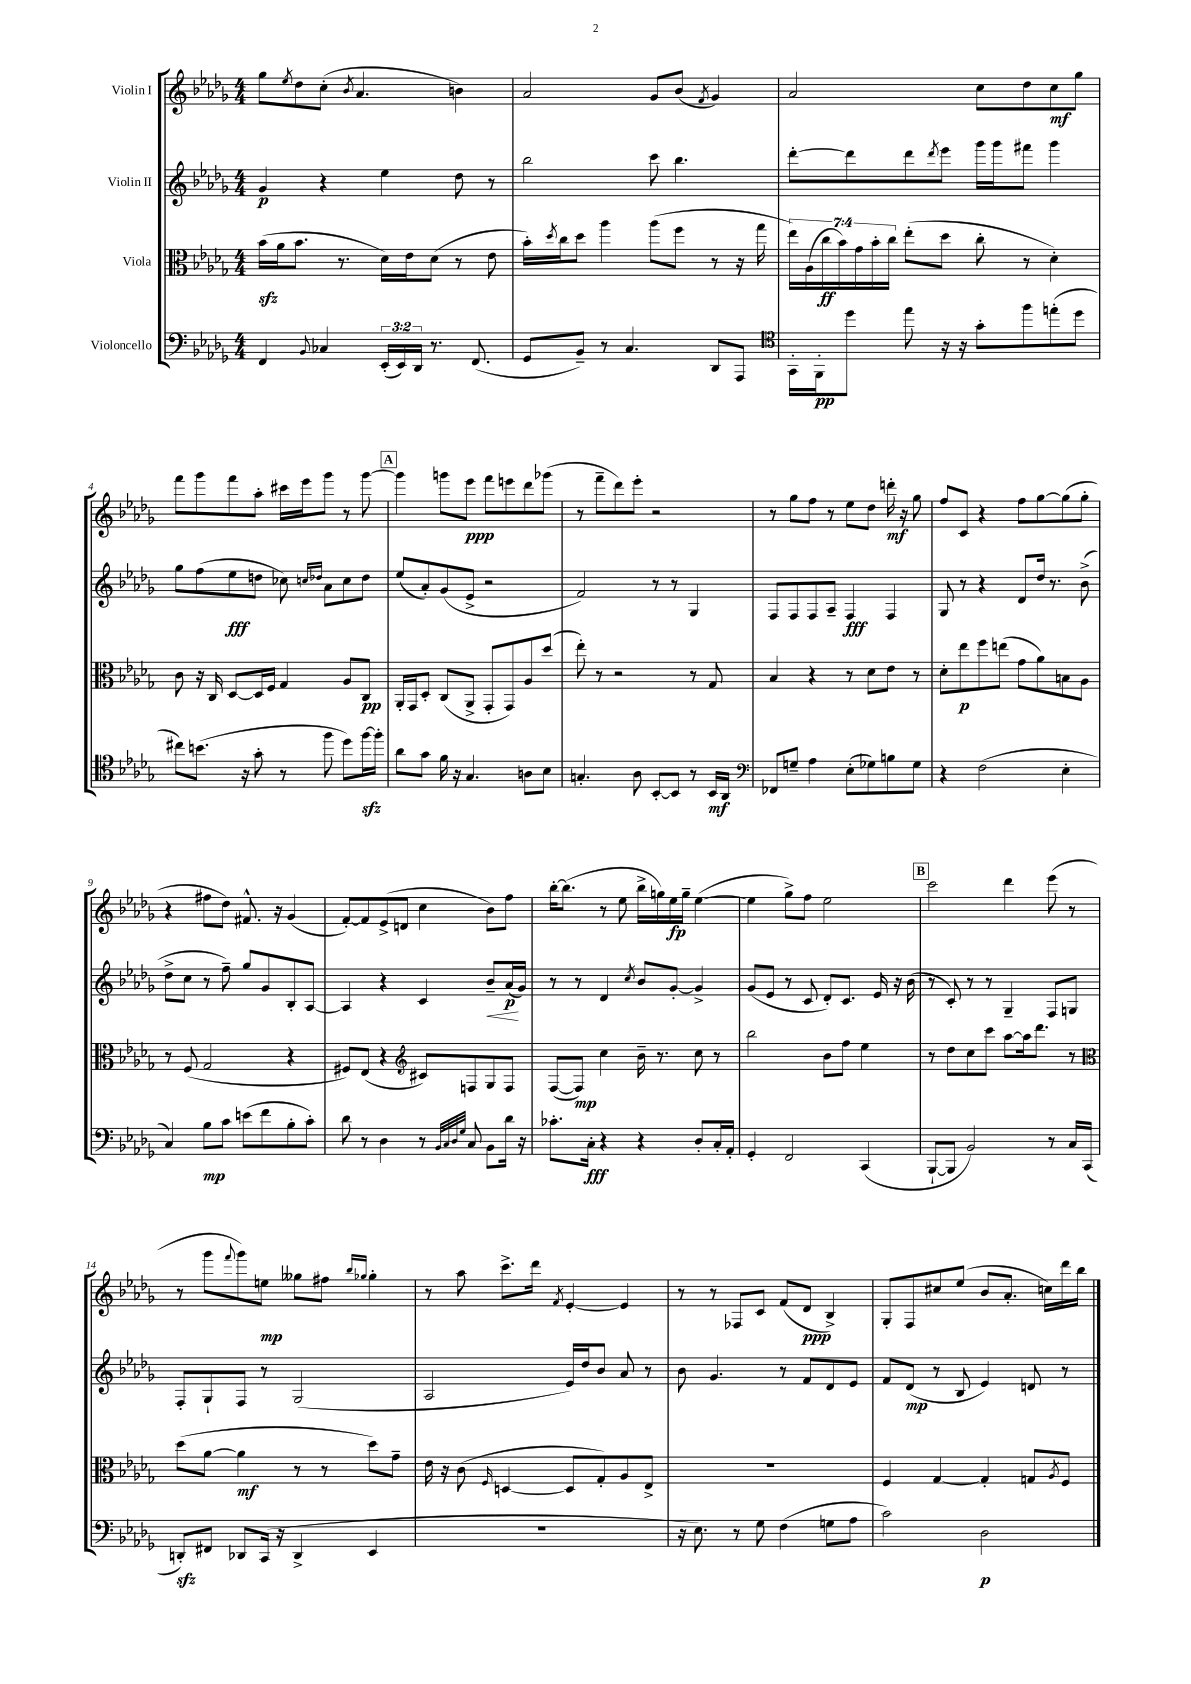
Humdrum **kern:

**kern	**dynam	**kern	**dynam	**kern	**dynam	**kern	**dynam
*part4	*part4	*part3	*part3	*part2	*part2	*part1	*part1
*staff4	*staff4	*staff3	*staff3	*staff2	*staff2	*staff1	*staff1
*I"Violoncello	*	*I"Viola	*	*I"Violin II	*	*I"Violin I	*
*clefF4	*	*clefC3	*	*clefG2	*	*clefG2	*
*k[b-e-a-d-g-]	*	*k[b-e-a-d-g-]	*	*k[b-e-a-d-g-]	*	*k[b-e-a-d-g-]	*
*M4/4	*	*M4/4	*	*M4/4	*	*M4/4	*
=1	=1	=1	=1	=1	=1	=1	=1
4FF/	.	(16b-zz\LL	.	4g-/	p	8gg-\L	.
.	.	16a-\J	.	.	.	.	.
.	.	.	.	.	.	8qee-/	.
.	.	8.b-\J	.	.	.	8dd-\	.
8qqBB-/	.	.	.	.	.	.	.
4C-X/	.	.	.	4r	.	(8cc'\J	.
.	.	8.r	.	.	.	.	.
.	.	.	.	.	.	8qb-/	.
.	.	.	.	.	.	4.a-/	.
(24EE-'/LL	.	16d-\LL)	.	4ee-\	.	.	.
24EE-/)	.	.	.	.	.	.	.
.	.	16e-\J	.	.	.	.	.
24DD-/JJ	.	.	.	.	.	.	.
8.r	.	(8d-\J	.	.	.	.	.
.	.	8r	.	8dd-\	.	4bn\)	.
(8.FF/	.	.	.	.	.	.	.
.	.	8e-\	.	8r	.	.	.
=2	=2	=2	=2	=2	=2	=2	=2
8GG-/L	.	16b-'\LL)	.	2bb-\	.	2a-/	.
.	.	8qdd-/	.	.	.	.	.
.	.	16cc\J	.	.	.	.	.
8BB-~/J)	.	8dd-\J	.	.	.	.	.
8r	.	4aa-\	.	.	.	.	.
4.C/	.	.	.	.	.	.	.
.	.	(8aa-\L	.	8ccc\	.	8g-/L	.
.	.	8ff\J	.	4.bb-\	.	(8b-/J	.
.	.	.	.	.	.	8qf/	.
8DD-/L	.	8r	.	.	.	4g-/)	.
8AAA-/J	.	16r	.	.	.	.	.
.	.	16gg-\	.	.	.	.	.
=3	=3	=3	=3	=3	=3	=3	=3
*clefC4	*	*	*	*	*	*	*
16GG-'\LL	.	28ee-\LL)	.	[8ddd-'\L	.	2a-/	.
.	.	(28A-\	.	.	.	.	.
16FF'\J	pp	.	.	.	.	.	.
.	.	28cc\	ff	.	.	.	.
.	.	28b-\)	.	.	.	.	.
8dd-\J	.	.	.	8ddd-\]	.	.	.
.	.	28g-\	.	.	.	.	.
.	.	28b-'\	.	.	.	.	.
.	.	28cc\JJ	.	.	.	.	.
8ee-\	.	(8ee-'\L	.	8ddd-\	.	.	.
.	.	.	.	8qddd-/	.	.	.
16r	.	8dd-\J	.	8eee-\J	.	.	.
16r	.	.	.	.	.	.	.
8g-'\L	.	8cc'\	.	16ggg-\LL	.	8cc\L	.
.	.	.	.	16ggg-\J	.	.	.
8ff\	.	8r	.	8fff#X\J	.	8dd-\	.
(8een'\	.	4d-'\)	.	4ggg-\	.	8cc\	mf
8dd-\J	.	.	.	.	.	8gg-\J	.
!!LO:LB:g=z
=4	=4	=4	=4	=4	=4	=4	=4
8cc#X\L)	.	8c\	.	8gg-\L	.	8fff\L	.
(8.bn\J	.	16r	.	(8ff\	.	8ggg-\	.
.	.	16C/	.	.	.	.	.
.	.	[8D-/L	.	8ee-\	fff	8fff\	.
16r	.	.	.	.	.	.	.
8g-'\	.	16D-/L]	.	8ddn\J	.	8aa-'\J	.
.	.	16F/JJ	.	.	.	.	.
8r	.	4G-/	.	8cc-X\)	.	16ccc#X\LL	.
.	.	.	.	.	.	16eee-\J	.
.	.	.	.	16qqccn/LL	.	.	.
.	.	.	.	16qqdd-X/JJ	.	.	.
8ff\	.	.	.	8a-\L	.	8ggg-\J	.
8dd-\L)	.	8A-/L	.	8cc\	.	8r	.
[16ffzz\L	.	8C/J	pp	8dd-\J	.	[8ggg-\	.
16ff'\JJ]	.	.	.	.	.	.	.
!!LO:REH:place=s1:t=A
=5	=5	=5	=5	=5	=5	=5	=5
8a-\L	.	16AA-'/LL	.	(8ee-/L	.	4ggg-\]	.
.	.	16GG-/J	.	.	.	.	.
8g-\J	.	8D-'/J	.	8a-'/)	.	.	.
16f\	.	(8C/L	.	(8g-/	.	8gggn\L	.
16r	.	.	.	.	.	.	.
4.G-/	.	8AA-^/J	.	8e-^/J	.	8eee-\J	ppp
.	.	8GG-'/L	.	2r	.	8fff\L	.
.	.	8GG-/)	.	.	.	8eeen\	.
8An\L	.	8A-/	.	.	.	8ddd-\	.
8B-\J	.	(8dd-/J	.	.	.	(8ggg-X\J	.
=6	=6	=6	=6	=6	=6	=6	=6
4.Gn'/	.	8ee-'\)	.	2f/)	.	8r	.
.	.	8r	.	.	.	8fff~\L	.
.	.	2r	.	.	.	8ddd-\)	.
8A-\	.	.	.	.	.	8eee-'\J	.
[8BB-'/L	.	.	.	8r	.	2r	.
8BB-/J]	.	.	.	8r	.	.	.
8r	.	8r	.	4G-/	.	.	.
16BB-/LL	mf	8G-/	.	.	.	.	.
16AA-/JJ	.	.	.	.	.	.	.
=7	=7	=7	=7	=7	=7	=7	=7
*clefF4	*	*	*	*	*	*	*
8FF-X/L	.	4B-/	.	8F/L	.	8r	.
8Gn~/J	.	.	.	8F/	.	8gg-\L	.
4A-\	.	4r	.	8F/	.	8ff\J	.
.	.	.	.	8A-~/J	.	8r	.
(8E-'\L	.	8r	.	4F/	fff	8ee-\L	.
8G-X\)	.	8d-\L	.	.	.	8dd-\J	.
8Bn\	.	8e-\J	.	4F/	.	16dddn'\	mf
.	.	.	.	.	.	16r	.
8G-\J	.	8r	.	.	.	8gg-\	.
=8	=8	=8	=8	=8	=8	=8	=8
4r	.	8d-'\L	.	8G-/	.	8ff/L	.
.	.	8ee-\	p	8r	.	8c/J	.
(2F\	.	8ff\	.	4r	.	4r	.
.	.	(8een\J	.	.	.	.	.
.	.	8g-\L	.	8d-/L	.	8ff\L	.
.	.	8a-\)	.	16dd-/Jk	.	[8gg-\	.
.	.	.	.	8.r	.	.	.
4E-'\	.	8Bn\	.	.	.	(8gg-\]	.
.	.	8A-\J	.	(8b-^\	.	8gg-'\J	.
!!LO:LB:g=z
=9	=9	=9	=9	=9	=9	=9	=9
4C/)	.	8r	.	8dd-^\L	.	4r	.
.	.	(8F/	.	8cc\J	.	.	.
8B-\L	mp	2G-/	.	8r	.	8ff#X\L	.
8c\J	.	.	.	8ff~\)	.	8dd-\J)	.
(8en\L	.	.	.	8gg-/L	.	8.f#X^^/	.
8f\	.	.	.	8g-/	.	.	.
.	.	.	.	.	.	16r	.
8B-'\	.	4r	.	8B-'/	.	(4g-/	.
8c'\J)	.	.	.	[8A-/J	.	.	.
=10	=10	=10	=10	=10	=10	=10	=10
8d-\	.	8F#X/L)	.	4A-/]	.	[8f'/L)	.
8r	.	(8E-/J	.	.	.	8f/]	.
4D-\	.	4r	.	4r	.	(8e-^/	.
.	.	.	.	.	.	8dn/J	.
*	*	*clefG2	*	*	*	*	*
8r	.	8c#X/L)	.	4c/	.	4cc\	.
32qqBB-/LLL	.	.	.	.	.	.	.
32qqC/	.	.	.	.	.	.	.
32qqD-/	.	.	.	.	.	.	.
32qqG-/JJJ	.	.	.	.	.	.	.
8C/	.	8Fn/	.	.	.	.	.
!	!	!	!	!	!LO:HP:b	!	!
8BB-\L	.	8G-/	.	8b-~/L	<	8b-\L)	.
16d-\Jk	.	8F/J	.	(16a-/L	p	8ff\J	.
16r	.	.	.	16g-/JJ)	[	.	.
=11	=11	=11	=11	=11	=11	=11	=11
8.c-X'\L	.	([8F/L	.	8r	.	[16bb-'\KL	.
.	.	.	.	.	.	(8.bb-\J]	.
.	.	8F/J])	mp	8r	.	.	.
16C'\Jk	fff	.	.	.	.	.	.
4r	.	4cc\	.	4d-/	.	8r	.
.	.	.	.	.	.	8ee-\	.
.	.	.	.	8qcc/	.	.	.
4r	.	16b-~\	.	8b-/L	.	16bb-^\LL	.
.	.	8.r	.	.	.	16ggn\)	.
.	.	.	.	[8g-'/J	.	16ee-\	fp
.	.	.	.	.	.	16gg~\JJ	.
8D-'/L	.	8cc\	.	4g-^/]	.	([4ee-\	.
16C'/L	.	8r	.	.	.	.	.
16AA-'/JJ	.	.	.	.	.	.	.
=12	=12	=12	=12	=12	=12	=12	=12
4GG-'/	.	2bb-\	.	(8g-/L	.	4ee-\]	.
.	.	.	.	8e-/J	.	.	.
2FF/	.	.	.	8r	.	8gg-^\L)	.
.	.	.	.	8c/	.	8ff\J	.
.	.	8b-\L	.	8d-'/L)	.	2ee-\	.
.	.	8ff\J	.	8.c/J	.	.	.
(4CC/	.	4ee-\	.	.	.	.	.
.	.	.	.	16e-/	.	.	.
.	.	.	.	16r	.	.	.
.	.	.	.	(16b-\	.	.	.
!!LO:REH:place=s1:t=B
=13	=13	=13	=13	=13	=13	=13	=13
[8BBB-`/L	.	8r	.	8r	.	2ccc\	.
8BBB-/J]	.	8dd-\L	.	8c'/)	.	.	.
2BB-/)	.	8cc\	.	8r	.	.	.
.	.	8ccc\J	.	8r	.	.	.
.	.	[8aa-\L	.	4G-~/	.	4ddd-\	.
.	.	16aa-\k]	.	.	.	.	.
.	.	8.ddd-\J	.	.	.	.	.
8r	.	.	.	8F/L	.	(8eee-\	.
16C/LL	.	8r	.	8Gn/J	.	8r	.
(16CC/JJ	.	.	.	.	.	.	.
!!LO:LB:g=z
=14	=14	=14	=14	=14	=14	=14	=14
*	*	*clefC3	*	*	*	*	*
8DDnzz'/L)	.	(8dd-\L	.	8F'/L	.	8r	.
8FF#X/J	.	[8a-\J	.	8G-`/	.	8ggg-\L	.
.	.	.	.	.	.	8qqfff/	.
8DD-X/L	.	4a-\]	mf	8F/J	.	8ggg-\)	.
(16CC/Jk	.	.	.	8r	.	8een\J	mp
16r	.	.	.	.	.	.	.
4DD-^/	.	8r	.	(2G-/	.	8gg--X\L	.
.	.	8r	.	.	.	8ff#X\J	.
.	.	.	.	.	.	16qqbb-/LL	.
.	.	.	.	.	.	16qqgg-X/JJ	.
4EE-/	.	8dd-\L)	.	.	.	4gg-'\	.
.	.	8g-~\J	.	.	.	.	.
=15	=15	=15	=15	=15	=15	=15	=15
1r	.	16e-\	.	2A-/	.	8r	.
.	.	16r	.	.	.	.	.
.	.	(8c\	.	.	.	8aa-\	.
.	.	16qqF/	.	.	.	.	.
.	.	[4Dn/	.	.	.	8.ccc^\L	.
.	.	.	.	.	.	16ddd-\Jk	.
.	.	.	.	.	.	8qf/	.
.	.	8D/L]	.	16e-/LL)	.	[4e-'/	.
.	.	.	.	16dd-/J	.	.	.
.	.	8G-'/)	.	8b-/J	.	.	.
.	.	8A-/	.	8a-/	.	4e-/]	.
.	.	8E-^/J	.	8r	.	.	.
=16	=16	=16	=16	=16	=16	=16	=16
16r	.	1r	.	8b-\	.	8r	.
8.E-\)	.	.	.	.	.	.	.
.	.	.	.	4.g-/	.	8r	.
8r	.	.	.	.	.	8F-X/L	.
8G-\	.	.	.	.	.	8c/J	.
(4F\	.	.	.	8r	.	(8f/L	.
.	.	.	.	8f/L	.	8d-/J	ppp
8Gn\L	.	.	.	8d-/	.	4B-^/)	.
8A-\J	.	.	.	8e-/J	.	.	.
=17	=17	=17	=17	=17	=17	=17	=17
2c\)	.	4F/	.	8f/L	.	8G-'/L	.
.	.	.	.	(8d-/J	mp	8F/	.
.	.	[4G-/	.	8r	.	8cc#X/	.
.	.	.	.	8B-/	.	(8ee-/J	.
2D-\	p	4G-'/]	.	4e-/)	.	8b-/L	.
.	.	.	.	.	.	8.a-'/J	.
.	.	8Gn/L	.	8dn/	.	.	.
.	.	.	.	.	.	16ccn\LL)	.
.	.	8qA-/	.	.	.	.	.
.	.	8F/J	.	8r	.	16ddd-\	.
.	.	.	.	.	.	16bb-\JJ	.
==	==	==	==	==	==	==	==
*-	*-	*-	*-	*-	*-	*-	*-
